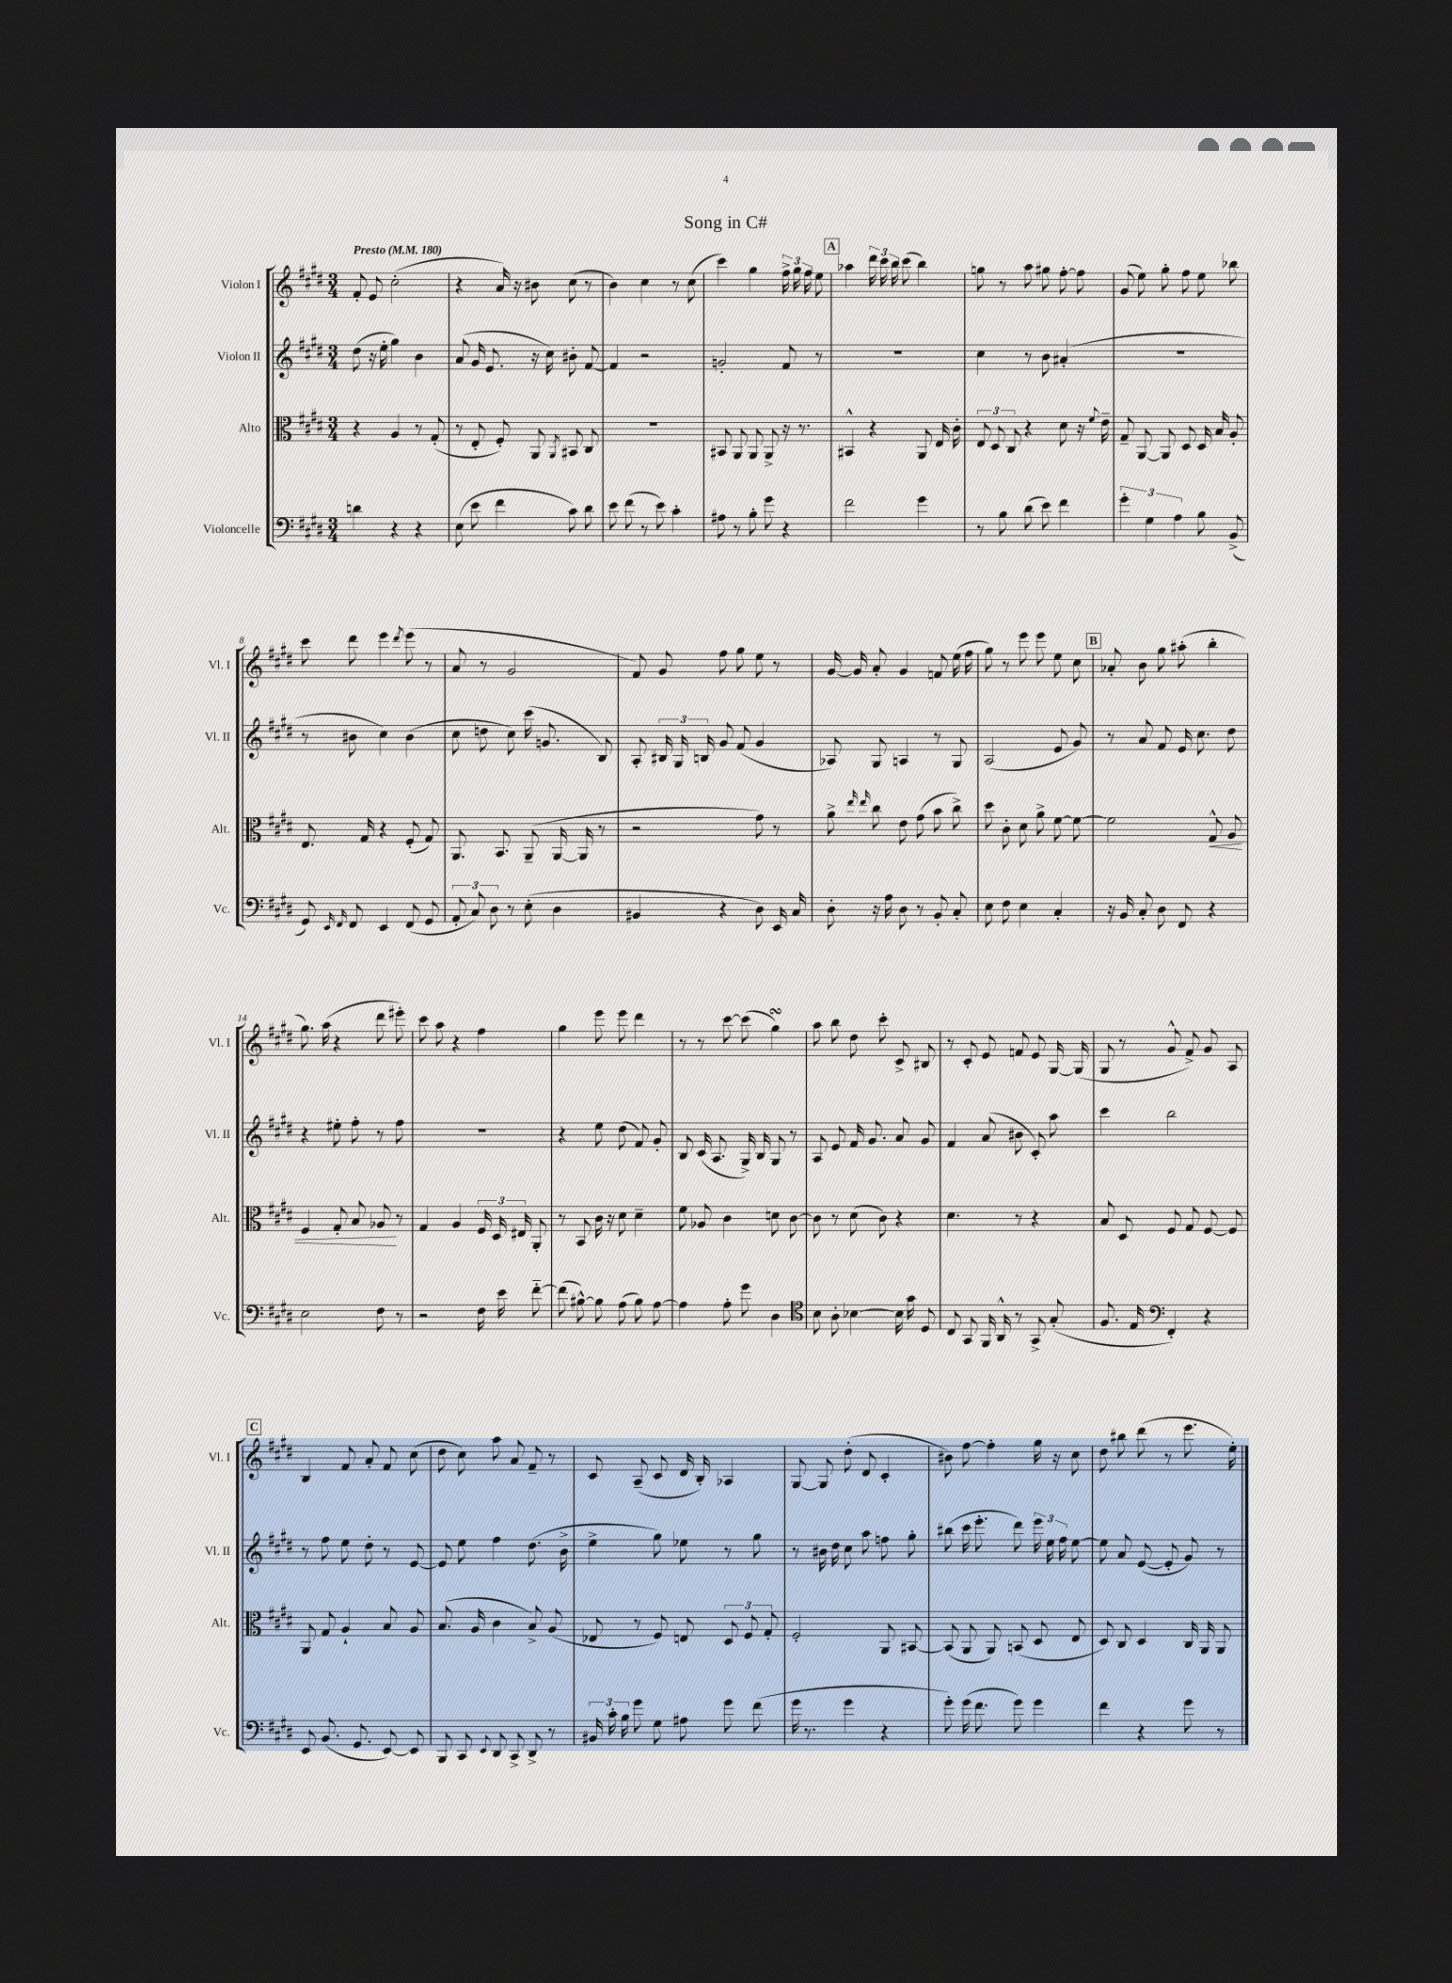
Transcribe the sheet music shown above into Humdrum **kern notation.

**kern	**kern	**dynam	**kern	**kern
*part4	*part3	*part3	*part2	*part1
*staff4	*staff3	*staff3	*staff2	*staff1
*I"Violoncelle	*I"Alto	*	*I"Violon II	*I"Violon I
*I'Vc.	*I'Alt.	*	*I'Vl. II	*I'Vl. I
*clefF4	*clefC3	*	*clefG2	*clefG2
*k[f#c#g#d#]	*k[f#c#g#d#]	*	*k[f#c#g#d#]	*k[f#c#g#d#]
*M3/4	*M3/4	*	*M3/4	*M3/4
*MM180	*MM180	*	*MM180	*MM180
=1	=1	=1	=1	=1
!	!	!	!	!LO:TX:a:B:t=Presto
4dn\	4r	.	(8dd#\	8f#'/
.	.	.	16r	8e/
.	.	.	16ee'\	.
4r	4A/	.	4gg#\)	(2cc#'\
4r	8r	.	4b\	.
.	(8G#'/	.	.	.
=2	=2	=2	=2	=2
(8E\	8r	.	(8a/	4r
8e\	8E'/	.	16g#/	.
.	.	.	8.e/	.
4f#\	8F#'/)	.	.	16a/)
.	.	.	.	16r
.	8AA/	.	16r	8b#X\
.	.	.	16cc#\)	.
.	8qAA/	.	.	.
8c#\)	8BB#X/	.	8b#X'\	(8cc#\
8d#\	8C#/	.	[8f#/	8r
=3	=3	=3	=3	=3
8e\	2.r	.	4f#/]	4b\)
(8f#\	.	.	.	.
8r	.	.	2r	4cc#\
8e\)	.	.	.	.
4c#'\	.	.	.	8r
.	.	.	.	(8cc#\
=4	=4	=4	=4	=4
8A#X\	8BB#X/	.	2gn'/	4ccc#\)
8r	8AA/	.	.	.
8B'\	8AA/	.	.	4gg#\
8g#\	8AA^/	.	.	.
4r	16r	.	8f#/	24ff#^\
.	.	.	.	24gg#\
.	8.r	.	.	.
.	.	.	.	24ff#\
.	.	.	8r	8ee\
!!LO:REH:place=s1:t=A
=5	=5	=5	=5	=5
2f#\	4BB#X^^/	.	2.r	4aa-X\
.	4r	.	.	24ddd#\
.	.	.	.	24ccc#\
.	.	.	.	24bb\
.	.	.	.	(8ccc#\
4g#\	8AA/	.	.	4bb\)
.	16E/	.	.	.
.	16c#'\	.	.	.
=6	=6	=6	=6	=6
8r	12E/	.	4cc#\	8ggn\
.	12D#/	.	.	.
8B\	.	.	.	8r
.	12C#/	.	.	.
(8d#\	4r	.	8r	8aa\
8e\)	.	.	8b\	8gg#X\
4f#\	8d#\	.	(4a#X'/	[8ff#'\
.	16r	.	.	8ff#\]
.	8qqf#/	.	.	.
.	16e~\	.	.	.
=7	=7	=7	=7	=7
6g#'\	8G#~/	.	2.r	(8g#/
.	[8AA/	.	.	8ee\)
6G#\	.	.	.	.
.	8AA/]	.	.	8gg#'\
6A\	.	.	.	.
.	8D#/	.	.	8ff#\
8B\	16D#/	.	.	8ee\
.	16B/	.	.	.
(8BB^/	8A'/	.	.	8bb-X\
!!LO:LB:g=z
=8	=8	=8	=8	=8
8GG#/)	8.E/	.	8r	8ccc#\
16qqEE/	.	.	.	.
16qqFF#/	.	.	.	.
8FF#/	.	.	8b#X\	8ddd#\
.	16G#/	.	.	.
4EE/	4r	.	4cc#\)	4eee\
.	.	.	.	8qddd#/
(8FF#/	(8F#'/	.	(4b#\	(8eee\
8GG#/	8G#/)	.	.	8r
=9	=9	=9	=9	=9
12AA'/	8.AA/	.	8cc#\	8a/
12C#/)	.	.	.	.
.	.	.	8ddn\	8r
12D#\	.	.	.	.
.	8.BB/	.	.	.
8r	.	.	8cc#\)	2g#/
(8E'\	(8AA~/	.	(16ccc#\	.
.	.	.	8.gn/	.
4D#\	[16AA/	.	.	.
.	16AA/]	.	.	.
.	8r	.	8B/)	.
=10	=10	=10	=10	=10
4BB#X/	2r	.	8A'/	8f#/)
.	.	.	24B#X/	8g#/
.	.	.	24G#/	.
.	.	.	24Bn/	.
4r	.	.	8g#/	8ff#\
.	.	.	(8f#/	8gg#\
8D#\)	8g#\)	.	4g#/	8ee\
16EE/	8r	.	.	8r
16C#/	.	.	.	.
=11	=11	=11	=11	=11
8D#'\	8a^\	.	8A-X/)	[16g#/
.	.	.	.	16g#/]
.	16qqee/	.	.	.
.	16qqee/	.	.	.
16r	8cc#\	.	8G#/	8a'/
16A\	.	.	.	.
8D#\	8e\	.	4An/	4g#/
8r	(8g#\	.	.	.
8BB'/	8b\	.	8r	8fn/
8C#'/	8cc#^\)	.	8G#/	(16ee\
.	.	.	.	16ff#\
=12	=12	=12	=12	=12
8E\	8dd#\	.	(2A/	8gg#\)
8F#\	8c#'\	.	.	8r
4E\	8d#\	.	.	8eee\
.	8a^\	.	.	8eee\
4C#'/	[8f#\	.	8e/	8ee\
.	8f#\_	.	8g#/)	8cc#\
!!LO:REH:place=s1:t=B
=13	=13	=13	=13	=13
16r	2f#\]	.	8r	8a-X'/
16BB/	.	.	.	.
8C#'/	.	.	8a/	8b\
8D#\	.	.	8f#/	8gg#\
8FF#/	.	.	16e/	(8aa#X'\
.	.	.	8.cc#\	.
!	!	!LO:HP:b	!	!
4r	8G#^^/	<	.	4bb'\
.	8A/	.	8dd#\	.
!!LO:LB:g=z
=14	=14	=14	=14	=14
2E\	4F#/	.	4r	8.gg#\)
.	.	.	.	(16aa\
.	8G#'/	.	8ee#X'\	4r
.	8B/	.	8ff#'\	.
8F#\	8A-X/	.	8r	8ddd#\
8r	8r	[	8ff#\	8eee#X'\)
=15	=15	=15	=15	=15
2r	4G#/	.	2.r	8ccc#\
.	.	.	.	8aa\
.	4A/	.	.	4r
16F#\	24F#/	.	.	4ff#\
.	24D#/	.	.	.
16e\	.	.	.	.
.	24E#X/	.	.	.
[8f#\	8AA'/	.	.	.
=16	=16	=16	=16	=16
(8f#\]	8r	.	4r	4gg#\
[8B#X^^\)	8BB/	.	.	.
8B#\]	16c#\	.	8ee\	8eee\
.	16r	.	.	.
(8A\	8d#\	.	(8dd#\	8eee\
8B#\)	4d#~\	.	8f#/)	4ddd#\
[8A\	.	.	8g#'/	.
=17	=17	=17	=17	=17
4A\]	8f#\	.	8B/	8r
.	8A-X/	.	(16c#/	8r
.	.	.	8.A/	.
8A'\	4c#\	.	.	[8ccc#\
8g#\	.	.	16G#^/)	(8ccc#\]
.	.	.	16B/	.
4D#\	8dn\	.	8G#/	4gg#sSsS\)
.	[8c#\	.	8r	.
=18	=18	=18	=18	=18
*clefC4	*	*	*	*
8B\	8c#\]	.	8A/	8aa\
8A'\	8r	.	8e/	8bb\
[4B-X\	(8d#\	.	16f#/	8dd#\
.	.	.	8.g#/	.
.	8c#\)	.	.	8ccc#'\
16B-\]	4r	.	8a/	8c#^/
16g#\	.	.	.	.
8D#/	.	.	8g#/	8B#X/
=19	=19	=19	=19	=19
8C#/	4.d#\	.	4f#/	8r
8GG#/	.	.	.	8c#'/
16FF#/	.	.	(8a/	8e/
16AA^^/	.	.	.	.
8r	8r	.	8b#X\	8fn/
8GG#^/	4r	.	8c#'/)	8e/
(8G#'/	.	.	8aa\	[16G#/
.	.	.	.	(16G#/]
=20	=20	=20	=20	=20
8.F#/	8B/	.	4ccc#\	8G#/
.	8D#/	.	.	8r
16E/	.	.	.	.
*clefF4	*	*	*	*
4FF#'/)	8F#/	.	2bb\	8g#^^/
.	8G#/	.	.	8f#^/)
4r	[8F#/	.	.	8g#/
.	8F#/]	.	.	8A/
!!LO:LB:g=z
!!LO:REH:place=s1:t=C
=21	=21	=21	=21	=21
8EE/	8AA/	.	8r	4B/
(8.BB/	8G#/	.	8ff#\	.
.	4A`/	.	8ee\	8f#/
8.GG#/	.	.	.	.
.	.	.	8dd#'\	8a'/
[8EE/)	8B/	.	8r	8f#/
8EE/]	8A/	.	[8e/	(8cc#\
=22	=22	=22	=22	=22
8BBB/	(8.B/	.	8e/]	8dd#\
8CC#/	.	.	8ee\	8cc#\)
.	16A/	.	.	.
8qqEE/	.	.	.	.
8DD#/	4c#\	.	4ff#\	8aa\
8CC#^/	.	.	.	8a/
8DD#^/	8B^/)	.	(8.dd#\	8f#~/
8r	(8A/	.	.	8r
.	.	.	16b^\	.
=23	=23	=23	=23	=23
24BB#X/	8E-X/	.	4ee^\	8c#/
24c#'\	.	.	.	.
24B\	.	.	.	.
8g#\	8r	.	.	(8A~/
8G#\	8F#/)	.	8gg#\)	8c#/
8A#X\	8En/	.	8ee-X\	16d#/
.	.	.	.	16B'/)
8g#\	12D#/	.	8r	4A-X/
.	12F#/	.	.	.
(8f#\	.	.	8gg#\	.
.	12G#'/	.	.	.
=24	=24	=24	=24	=24
16g#\	2F#'/	.	8r	[8G#/
8.r	.	.	.	.
.	.	.	16b#X\	8G#/]
.	.	.	16dd#\	.
4g#\	.	.	8cc#\	(8dd#'\
.	.	.	8aa\	8d#/
4r	8AA/	.	8ffn\	4c#'/
.	[8BB#X/	.	8gg#'\	.
=25	=25	=25	=25	=25
8g#'\)	(8BB#/]	.	(8bb#X\	8b#X\)
(16g#\	8AA/	.	16ccc#\	[8ff#\
8.f#\	.	.	8.eee'\	.
.	8AA/)	.	.	4ff#'\]
8g#\)	(8BBn/	.	8ddd#\)	.
4g#\	8D#/	.	24eee\	16gg#\
.	.	.	24ee\	.
.	.	.	.	16r
.	.	.	24ff#\	.
.	8E/	.	[8ee\	8cc#\
=26	=26	=26	=26	=26
4f#\	8D#/)	.	8ee\]	8dd#\
.	8C#/	.	8a/	8bb#X\
4r	4D#/	.	([8e/	(8ddd#\
.	.	.	8e'/]	8r
8g#\	16C#/	.	8g#/)	8.eee\
.	16AA/	.	.	.
8r	8AA/	.	8r	.
.	.	.	.	16ee'\)
==	==	==	==	==
*-	*-	*-	*-	*-
